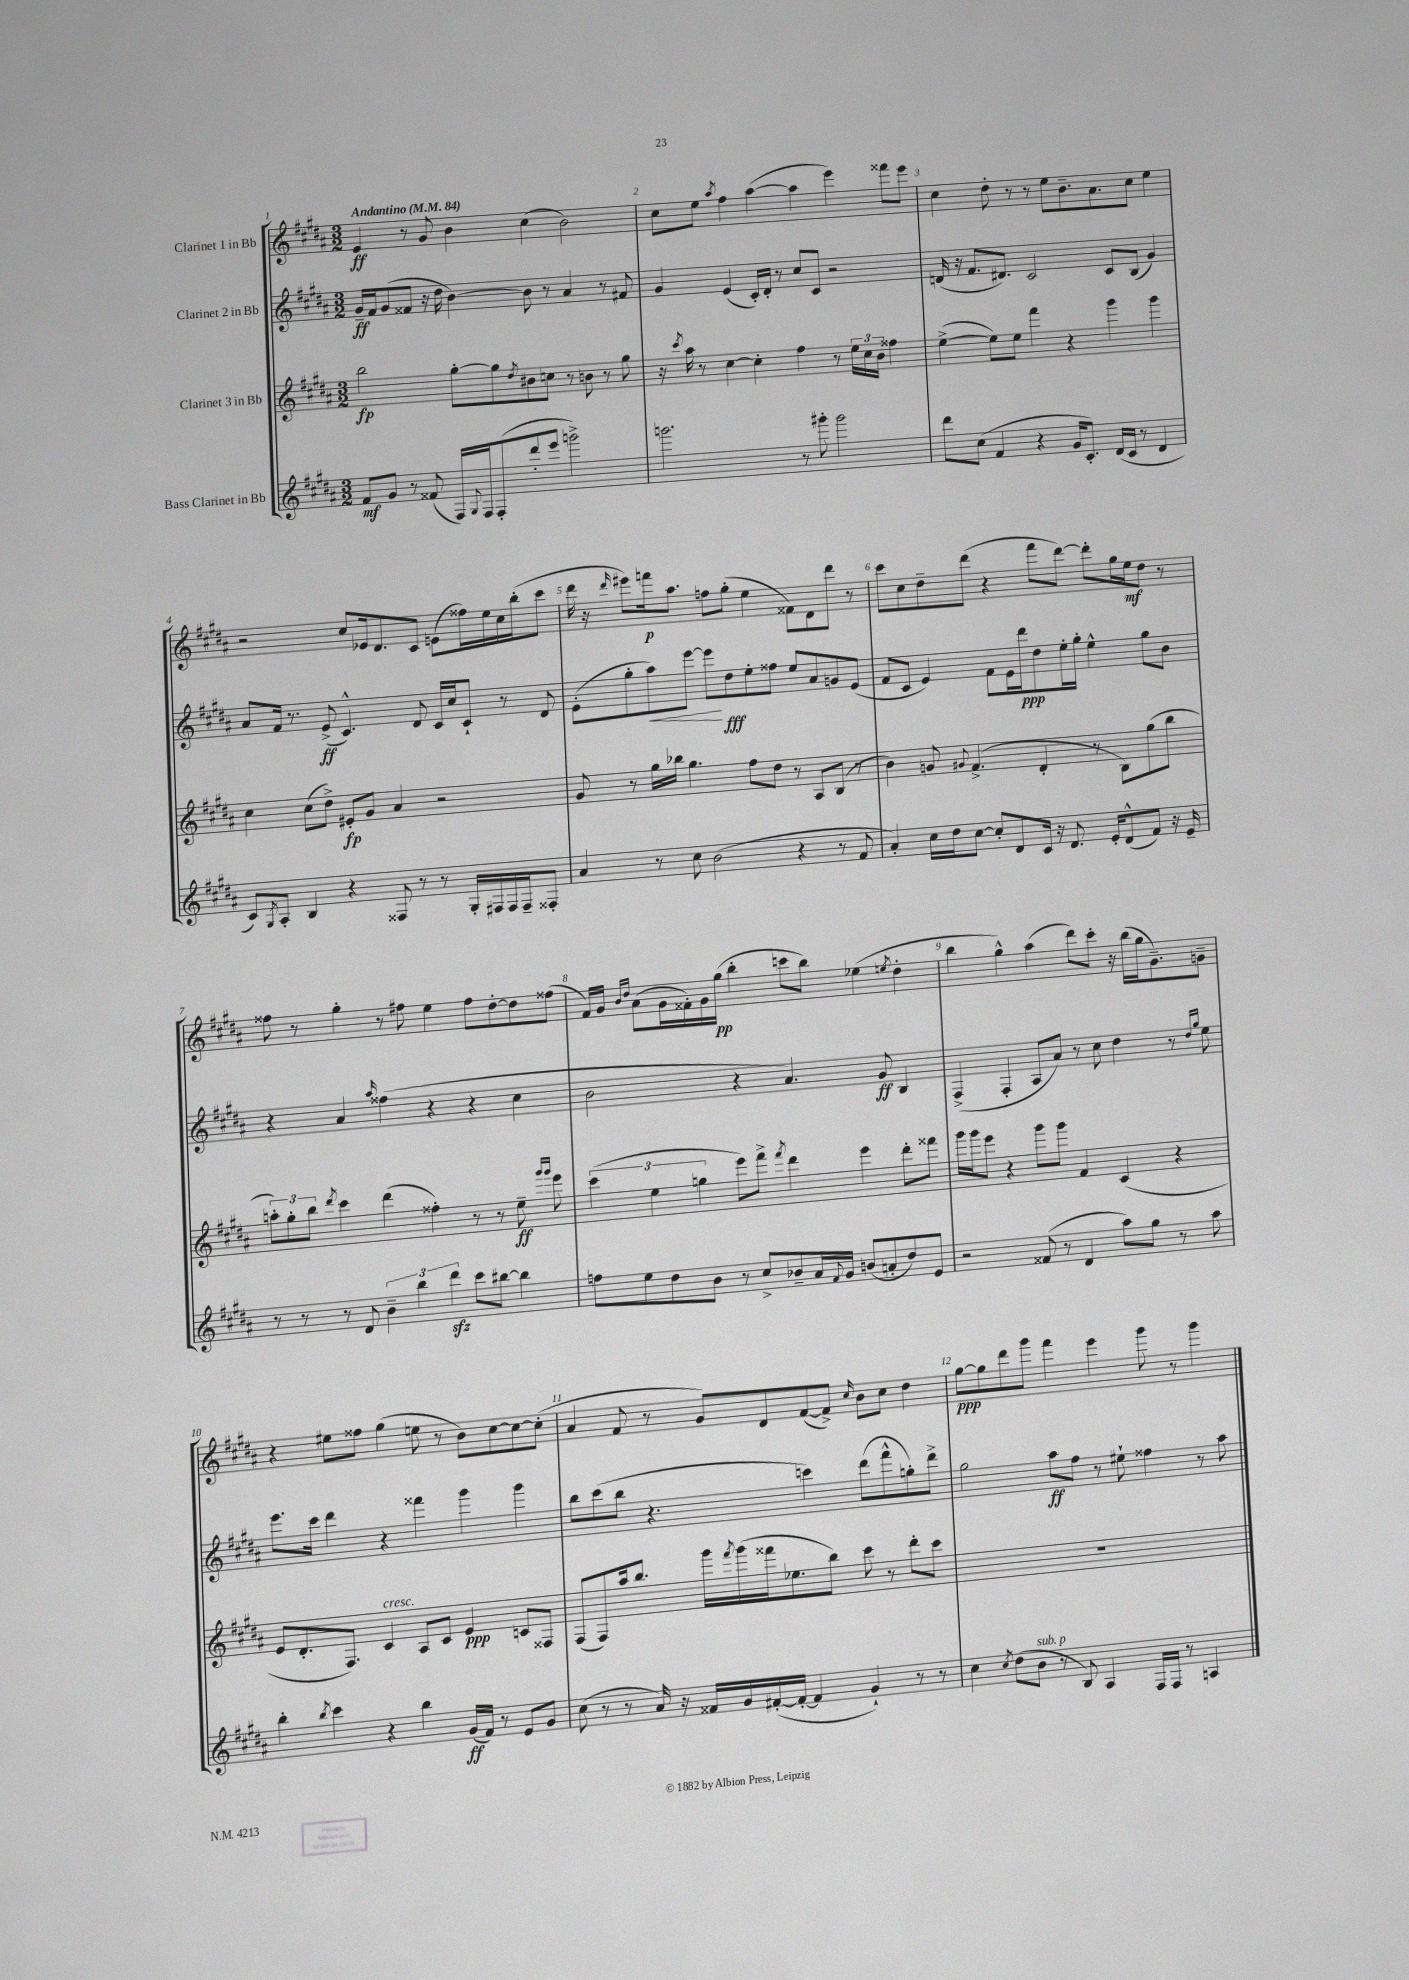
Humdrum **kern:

**kern	**kern	**kern	**kern
*staff4	*staff3	*staff2	*staff1
*clefG2	*clefG2	*clefG2	*clefG2
*k[f#c#g#d#a#]	*k[f#c#g#d#a#]	*k[f#c#g#d#a#]	*k[f#c#g#d#a#]
*M3/2	*M3/2	*M3/2	*M3/2
*MM84	*MM84	*MM84	*MM84
8f#	2bb	16g#~	4e
.	.	16f#	.
8g#	.	(8g#	.
8r	.	8f##	8r
(8f##	.	16r	8g#
.	.	16dd#	.
16F#)	[8gg#'	[4b)	4b
8qqG#	.	.	.
16F#	.	.	.
(8F#'	8gg#]	.	.
.	8qdd#	.	.
8ddd#'	8b#	8b]	(4cc#
8eee	8cc	8r	.
2ggg^)	8r	4a#	2b)
.	8b	.	.
.	8r	8r	.
.	8gg#	8f#	.
=	=	=	=
2.ggg	16r	4g#	8cc#
.	8qccc#	.	.
.	16aa#	.	.
.	8r	.	8ee
.	.	.	8qaa#
.	[4cc#	(4e	4ff#
.	4cc#']	16c#')	([4aa#
.	.	16d#'	.
.	.	8r	.
8r	4ff#	8cc#	4aa#]
8ggg#'	.	8c#	.
2ggg#	8r	2r	4eee)
.	24ee	.	.
.	24cc#	.	.
.	24b	.	.
.	4ff##	.	8fff##
.	.	.	8eee
=	=	=	=
8ddd#	([4ee^	(16d	4cc#
.	.	16r	.
(8cc#	.	8.f#	.
4f#	8ee])	.	8dd#'
.	.	8.d#)	.
.	8ee	.	8r
4r	4fff#	2c#	8r
.	.	.	8ee
16g#	4r	.	8.b~
8.c#')	.	.	.
.	.	.	8.a#
(16d#	4ggg#	8c#	.
16c#	.	.	.
8r	.	(8B	8cc#
4d#	4ggg#	4g#)	4ee
=	=	=	=
8c#)	4cc#	8a#	2r
8qG#	.	.	.
8A#'	.	16f#	.
.	.	8.r	.
4B	(8cc#	.	.
.	8dd#^)	(8e^	.
4r	8e#'	4.c#^^)	8cc#
.	8g#	.	16e-
.	.	.	8.d#
8F##	4a#	.	.
8r	.	8d#	8c#
8r	2r	16c#	(8e
.	.	16cc#	.
16G#'	.	8c#`	16ff##)
16F#	.	.	16ee
16F#	.	8r	16cc#
16F#~	.	.	(16bb'
8F##'	.	8d#	8ccc#
=	=	=	=
4a#	8g#	(8e'	16ddd#
.	.	.	16r
.	.	.	16qqddd#
.	8r	8gg#'	8eee#)
8r	16gg#	8aa#)	16fff
.	16bb-	.	8.aa#
8cc#	4.gg#	[8eee	.
(2b	.	8eee]	8ff
.	.	8dd#	(8gg#'
.	8ff#	8ee'	4ee
.	8dd#	8ff##	.
4r	8r	8ee	8f##)
.	8A#	8a#	8d#
8r	(8B	8g	8ddd#
8f#	8r	(8e	8r
=	=	=	=
4a#')	4b)	8f#	8ccc#
.	.	8c#	8cc#
16cc#	8g	4e)	8dd#~
16dd#	.	.	.
.	8qqg#	.	.
[8cc#	(4.f#^	.	(8ddd#
8cc#']	.	8f#	4r
8d#	.	16e	.
.	.	16ddd#	.
16c#	4d#'	8dd#	8fff#
16r	.	.	.
8.d#	.	16ee'	[8ddd#)
.	.	16gg#'	.
.	8r	4ee^^	8ddd#']
16e'	.	.	.
(8d#^^	8B)	.	16gg#
.	.	.	16ee
8f#)	(8gg#	8gg#	8dd#
16r	8bb	8b	8r
16e~	.	.	.
=	=	=	=
8r	12aa')	4r	8ff##
.	12gg#'	.	.
8r	.	.	8r
.	12bb	.	.
.	8qddd#	.	.
8r	4ccc#	4a#	4gg#'
8d#	.	.	.
.	.	16qqaa#	.
6b~	(4ddd#	(4ff##	8r
.	.	.	8ff#
6bb	.	.	.
.	4ff##')	4r	4ee
6ddd#	.	.	.
8ccc#	8r	4r	8ff#
[8bb#	8r	.	[8dd#'
4bb#]	8ee~	4cc#	8dd#]
.	16qqggg#	.	.
.	16qqggg#	.	.
.	8eee	.	(8ff##
=	=	=	=
8ff	(6ccc#	2b	16f#)
.	.	.	16g#
.	.	.	16qqb
.	.	.	16qqdd#
8ee	.	.	(8a#
.	6ee	.	.
8dd#	.	.	16g#
.	.	.	16f##')
.	6gg	.	.
8b	.	.	16g#
.	.	.	(16gg#
8r	8eee)	4r	4bb'
8cc#^	8fff#^	.	.
.	8qfff#	.	.
8b-~	4ddd#	4.a#)	8ccc
16a#	.	.	8bb)
8qqf#	.	.	.
16g#	.	.	.
(8b	4eee	.	(4ee-
8a'	.	8g#	.
.	.	.	8qee
8dd#)	8ddd#'	4B	4dd#'
8e	8fff##	.	.
=	=	=	=
2r	16ggg#	(4F#^	4bb
.	16ggg#	.	.
.	8eee	.	.
.	4r	4F#'	4gg#^^)
(8f##	8ggg#	8A#	(4aa#
8r	8ggg#	8a#)	.
4d#	4f#	8r	8ddd#)
.	.	8cc#	8ccc#'
8aa#)	(4c#	4dd#	16r
.	.	.	(16bb
8gg#	.	.	16gg#
.	.	.	8.g#~)
8r	4r	8r	.
.	.	16qqdd#	.
.	.	16qqgg#	.
8aa#	.	8ee	8g~
=	=	=	=
4bb'	8e	8.eee	4r
.	8.d#'	.	.
.	.	16ccc#	.
8qbb	.	.	.
4ccc#	.	4ddd#	8ee#
.	8.F#)	.	.
.	.	.	8ff##
4r	4c#	4r	(4gg#
4bb	8A#	4fff##	8ee
.	8c#	.	8r
(16g#	4e	4ggg#	8b)
16f#)	.	.	.
8r	.	.	[8cc#
8e	8c	4ggg#	8cc#_
8g#	8F##	.	(8cc#']
=	=	=	=
(8cc#	(8F#	8bb	4a#
8r	8F#)	(8ccc#	.
8r	16aa#	8bb	8f#
.	8.bb	.	.
16a#)	.	4.r	8r
16r	.	.	.
16f##	16ggg#	.	8g#)
.	8qfff#	.	.
16g#	(16ggg#	.	.
([16f#'	16fff##	.	8d#
16f#'_	8.ee-	.	.
4f#]	.	4ccc)	([8f#
.	8bb)	.	8f#^])
.	.	.	16qqcc#
4g#`)	8ccc#	(8ddd#	8b
.	8r	8fff#^^	8cc#
8r	8ddd#'	8gg')	4dd#
8r	8ccc#	8ddd#^	.
=	=	=	=
4cc#	1.r	2gg#	[8gg#
.	.	.	8gg#]
8qcc#	.	.	.
(8dd#	.	.	8ddd#
8b	.	.	8ggg#
8r	.	8aa#	4fff#
8B)	.	8ff#	.
4A#	.	8r	4eee
.	.	8ee#`	.
16F#	.	4ff##	8ggg#
16F#	.	.	.
8r	.	.	8r
4A	.	8r	4ggg#
.	.	8aa#	.
==	==	==	==
*-	*-	*-	*-
